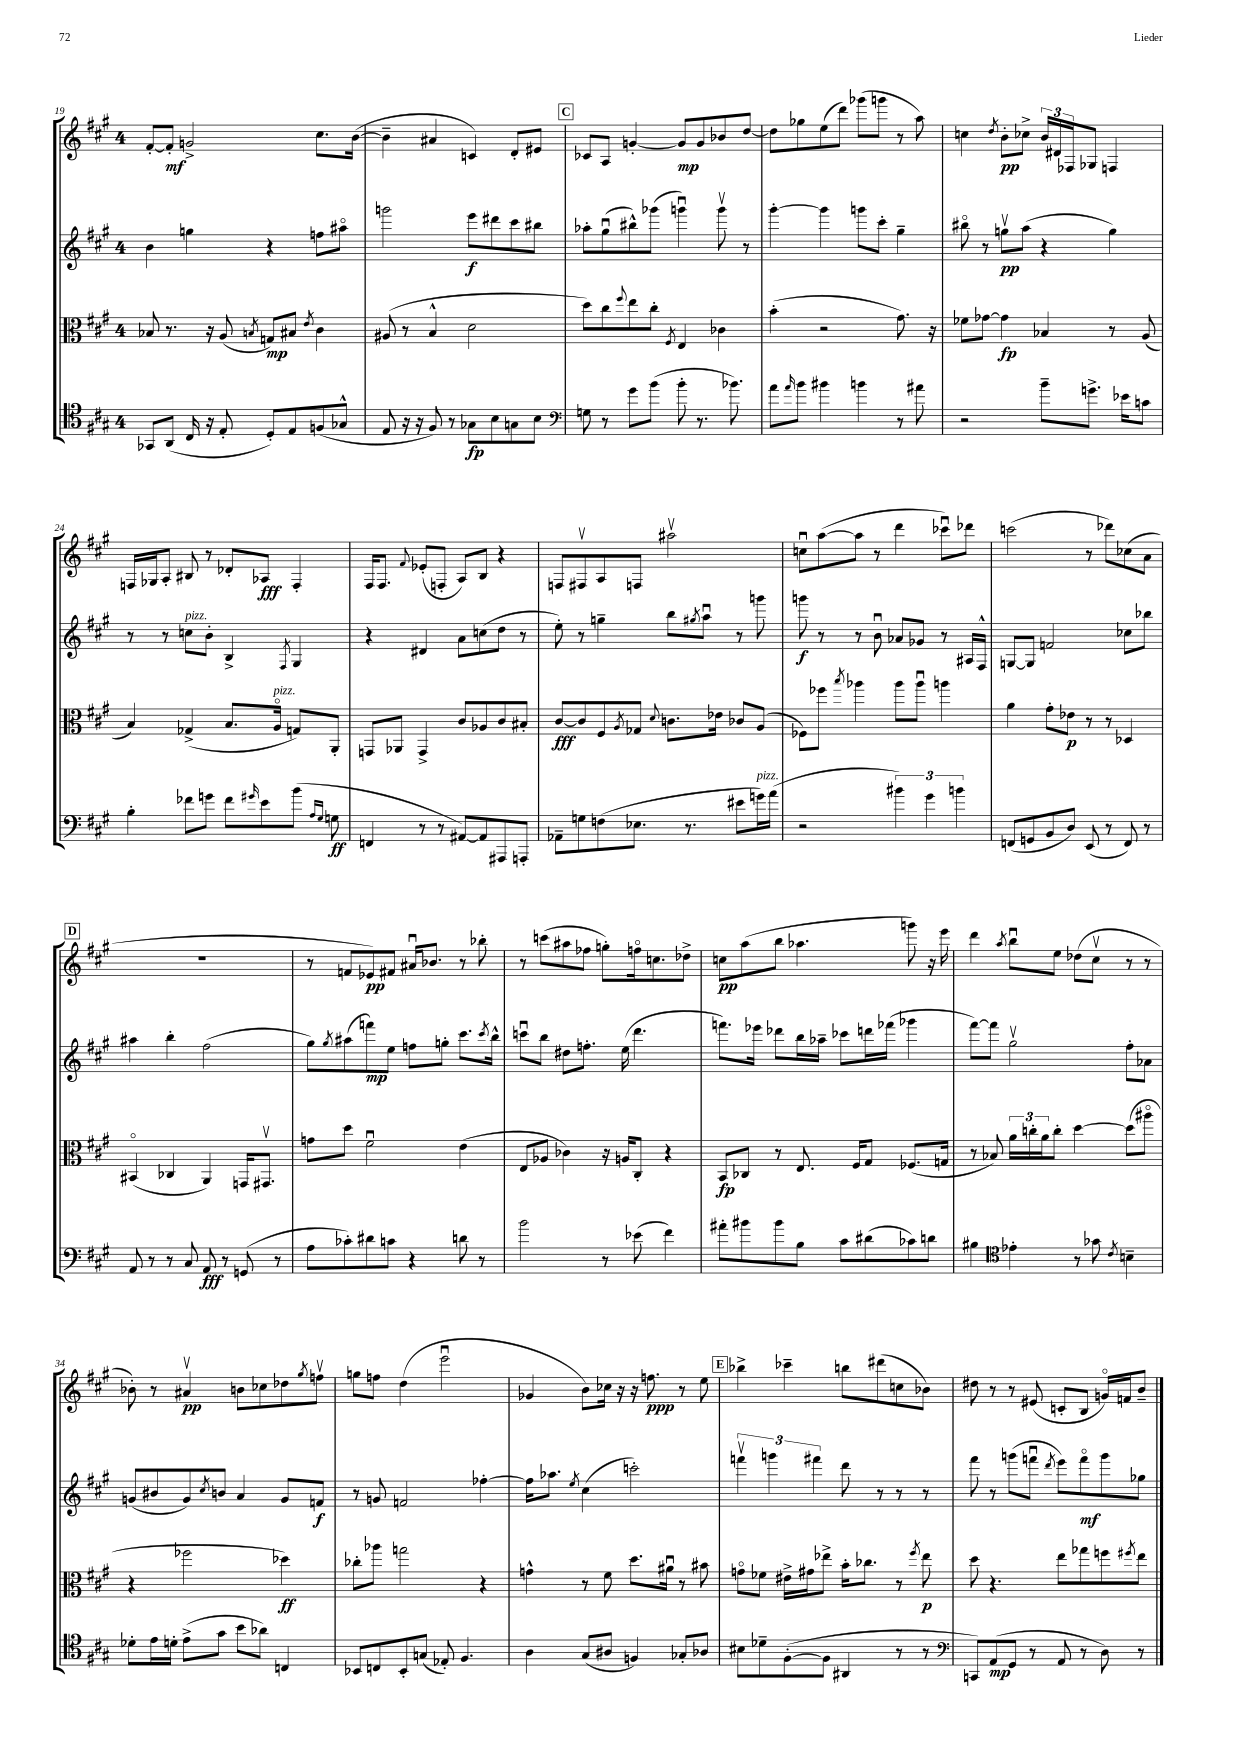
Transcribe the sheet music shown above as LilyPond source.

<<
\new StaffGroup <<
\new Staff = "s0" {
    \clef treble \key a \major \once \override Staff.TimeSignature.style = #'single-digit \time 4/4
    fis'8~-. fis'8-.\mf g'2-> cis''8. b'16~( |
    b'4-- ais'4 c'4) d'8-. eis'8 |
    \mark \markup { \box "C" } ces'8 a8 g'4~-. g'8\mp g'8 bes'8 d''8~ |
    d''8 ges''8 e''8( d'''8) ges'''8( g'''8 r8 a''8) |
    c''4 \acciaccatura { d''8 } b'8-.\pp ces''8-> \tuplet 3/2 { b'16 dis'16 fes16 } ges8 f4 |
    f16 ges16 a8-. bis8 r8 des'8-. aes8\fff f4-. |
    fis16 fis8. \appoggiatura { fis'8 } ees'8-.( f8-. a8) b8 r4 |
    f8 fis8\upbow a8 f8 ais''2\upbow |
    c''8\downbow a''8~( a''8 r8 d'''4 ces'''8\downbow) des'''8 |
    c'''2( r8 des'''8) ces''8( a'8 |
    \mark \markup { \box "D" } R1 |
    r8 f'8 ees'8\pp) fis'8 ais'16\downbow bes'8. r8 bes''8-. |
    r8 c'''8( ais''8 fes''8 g''8-.) f''16\flageolet c''8. des''8-> |
    c''8\pp a''8( b''8 aes''4. g'''8) r16 e'''16 |
    d'''4 \acciaccatura { a''8 } b''8\downbow e''8 des''8( cis''8\upbow r8 r8 |
    bes'8-.) r8 ais'4\upbow\pp b'8 ces''8 des''8 \acciaccatura { gis''8 } f''8\upbow |
    g''8 f''8 d''4( e'''2\downbow |
    ges'4 b'8) ces''16 r16 r16 f''8.\ppp r8 e''8 |
    \mark \markup { \box "E" } bes''4-> ces'''4-- b''8 dis'''8( c''8 bes'8) |
    dis''8 r8 r8 eis'8( c'8-. b8 g'16\flageolet) f'16 b'8-- \bar "|." |
}
\new Staff = "s1" {
    \clef treble \key a \major \once \override Staff.TimeSignature.style = #'single-digit \time 4/4
    b'4 g''4 r4 f''8 ais''8\flageolet |
    g'''2 e'''8\f dis'''8 cis'''8 bis''8 |
    \mark \markup { \box "C" } aes''8-. gis''8\downbow( bis''8-^) ges'''8( g'''4\downbow) g'''8\upbow r8 |
    gis'''4~-. gis'''4 g'''8 cis'''8-. gis''4-- |
    bis''8\flageolet r8 g''8\upbow\pp a''8( r4 g''4) |
    r8 r8 c''8^\markup { \italic "pizz." } b'8-. b4-> \acciaccatura { fis8 } gis4 |
    r4 dis'4 a'8 c''8( d''8 r8 |
    e''8-.) r8 g''4-- b''8 \acciaccatura { gis''8 } a''8\downbow r8 g'''8 |
    g'''8\f r8 r8 b'8\downbow aes'8 ges'8 r8 ais16 fis16-^ |
    g8~ g8 f'2 ces''8 bes''8 |
    \mark \markup { \box "D" } ais''4 b''4-. fis''2( |
    gis''8) \acciaccatura { gis''8 } ais''8( f'''8\mp) e''8 f''8 g''8-. cis'''8. \acciaccatura { cis'''8 } b''16-^ |
    c'''8\downbow b''8 dis''8 f''8.-. e''16( d'''4. |
    f'''8.) ees'''16 des'''8 b''16 aes''16-- ces'''8 d'''16 fes'''16( ges'''4 |
    fis'''8~) fis'''8 gis''2\upbow fis''8-. aes'8 |
    g'8( bis'8 g'8) \acciaccatura { cis''8 } b'8 a'4 g'8 f'8\f |
    r8 g'8 f'2 fes''4~-. |
    fes''16 aes''8. \acciaccatura { e''8 } cis''4( c'''2-.) |
    \mark \markup { \box "E" } \tuplet 3/2 { f'''4\upbow g'''4 fis'''4 } d'''8 r8 r8 r8 |
    fis'''8 r8 g'''8( f'''8\downbow \acciaccatura { d'''8 } e'''8) f'''8\flageolet\mf g'''8 ges''8 \bar "|." |
}
\new Staff = "s2" {
    \clef alto \key a \major \once \override Staff.TimeSignature.style = #'single-digit \time 4/4
    bes8 r8. r16 a8( \acciaccatura { b8 } g8\mp) bis8 \acciaccatura { e'8 } cis'4 |
    ais8( r8 b4-^ d'2 |
    \mark \markup { \box "C" } d''8) cis''8 \appoggiatura { fis''8 } e''8 cis''8-. \acciaccatura { fis8 } e4 ces'4 |
    b'4-.( r2 gis'8.) r16 |
    fes'8 ges'8~ ges'4\fp bes4 r8 a8( |
    b4) ges4->( b8. a16\flageolet^\markup { \italic "pizz." } g8) a,8-. |
    g,8 aes,8 g,4-> cis'8 aes8 cis'8 bis8-. |
    cis'8~\fff cis'8 fis8 \acciaccatura { a8 } ges8 \appoggiatura { d'8 } c'8. ees'16 ces'8 a8( |
    fes8) fes''8 \acciaccatura { b''8 } aes''4 aes''8 aes''8\downbow a''4 |
    a'4 gis'8-. ees'8\p r8 r8 des4 |
    \mark \markup { \box "D" } bis,4\flageolet( ces4 a,4) g,16 gis,8.\upbow |
    g'8 d''8 fis'2\downbow e'4( |
    e8 aes8 ces'4) r16 a16 cis8-. r4 |
    b,8\fp ces8 r8 e8. fis16 gis8 fes8.( g16 |
    r8 bes8) \tuplet 3/2 { a'16 c''16-. a'16 } c''8-. d''4~ d''8( ais''8\flageolet |
    r4 fes''2 des''4\ff) |
    ces''8-. aes''8 g''2 r4 |
    g'4-^ r8 fis'8 d''8. ais'16\downbow r8 bis'8 |
    \mark \markup { \box "E" } g'8\flageolet fes'8 eis'16-> gis'16 ees''8-> b'16-. ces''8. r8 \acciaccatura { fis''8 } ees''8\p |
    d''8 r4. e''8 ges''8 f''8 \acciaccatura { fis''8 } e''8 \bar "|." |
}
\new Staff = "s3" {
    \clef tenor \key a \major \once \override Staff.TimeSignature.style = #'single-digit \time 4/4
    ges,8 a,8( cis16 r16 e8-. d8-.) e8 f8( ges8-^ |
    e8 r16 r16 fis8) r8 ges8\fp b8 g8 b8 |
    \mark \markup { \box "C" } \clef bass g8 r8 gis'8 b'8( b'8-. r8. bes'8.) |
    a'8 \grace { a'16 } b'8 bis'4 b'4 r8 ais'8 |
    r2 b'8-- g'8.-> ees'16 c'8 |
    b4-. fes'8 g'8 fes'8 \grace { gis'16 } e'8 b'8( \grace { a16 gis16 } g8\ff |
    f,4 r8 r8 ais,8~) ais,8 ais,,8 a,,8-. |
    aes,8-- g8 f8( ees8. r8. eis'8 g'16^\markup { \italic "pizz." }) a'16( |
    r2 \tuplet 3/2 { bis'4) gis'4 b'4 } |
    f,8( g,8 b,8 d8) e,8( r8 f,8) r8 |
    \mark \markup { \box "D" } a,8 r8 r8 cis8 a,8\fff r8 g,8( r8 |
    a8 ces'8-.) dis'8 c'8 r4 d'8 r8 |
    b'2 r8 ees'8( fis'4) |
    ais'8-. bis'8 bis'8 b8 cis'8 dis'8( ces'8) d'8 |
    bis4 \clef tenor ees'4-. r8 ges'8 \acciaccatura { cis'8 } b4-- |
    des'8-. e'16 d'16-. e'8->( gis'8 b'8 aes'8) c4 |
    bes,8 c8 bes,8-. g8( ees8-.) fis4. |
    a4 gis8( ais8 f4) ges8-. aes8 |
    \mark \markup { \box "E" } bis8 des'8-- fis8~-.( fis8 ais,4 r8 r8 |
    \clef bass c,8) a,8\mp( gis,8 r8 a,8 r8 d8) r8 \bar "|." |
}
>>
>>
\layout { \context { \Score currentBarNumber = #19 } }
